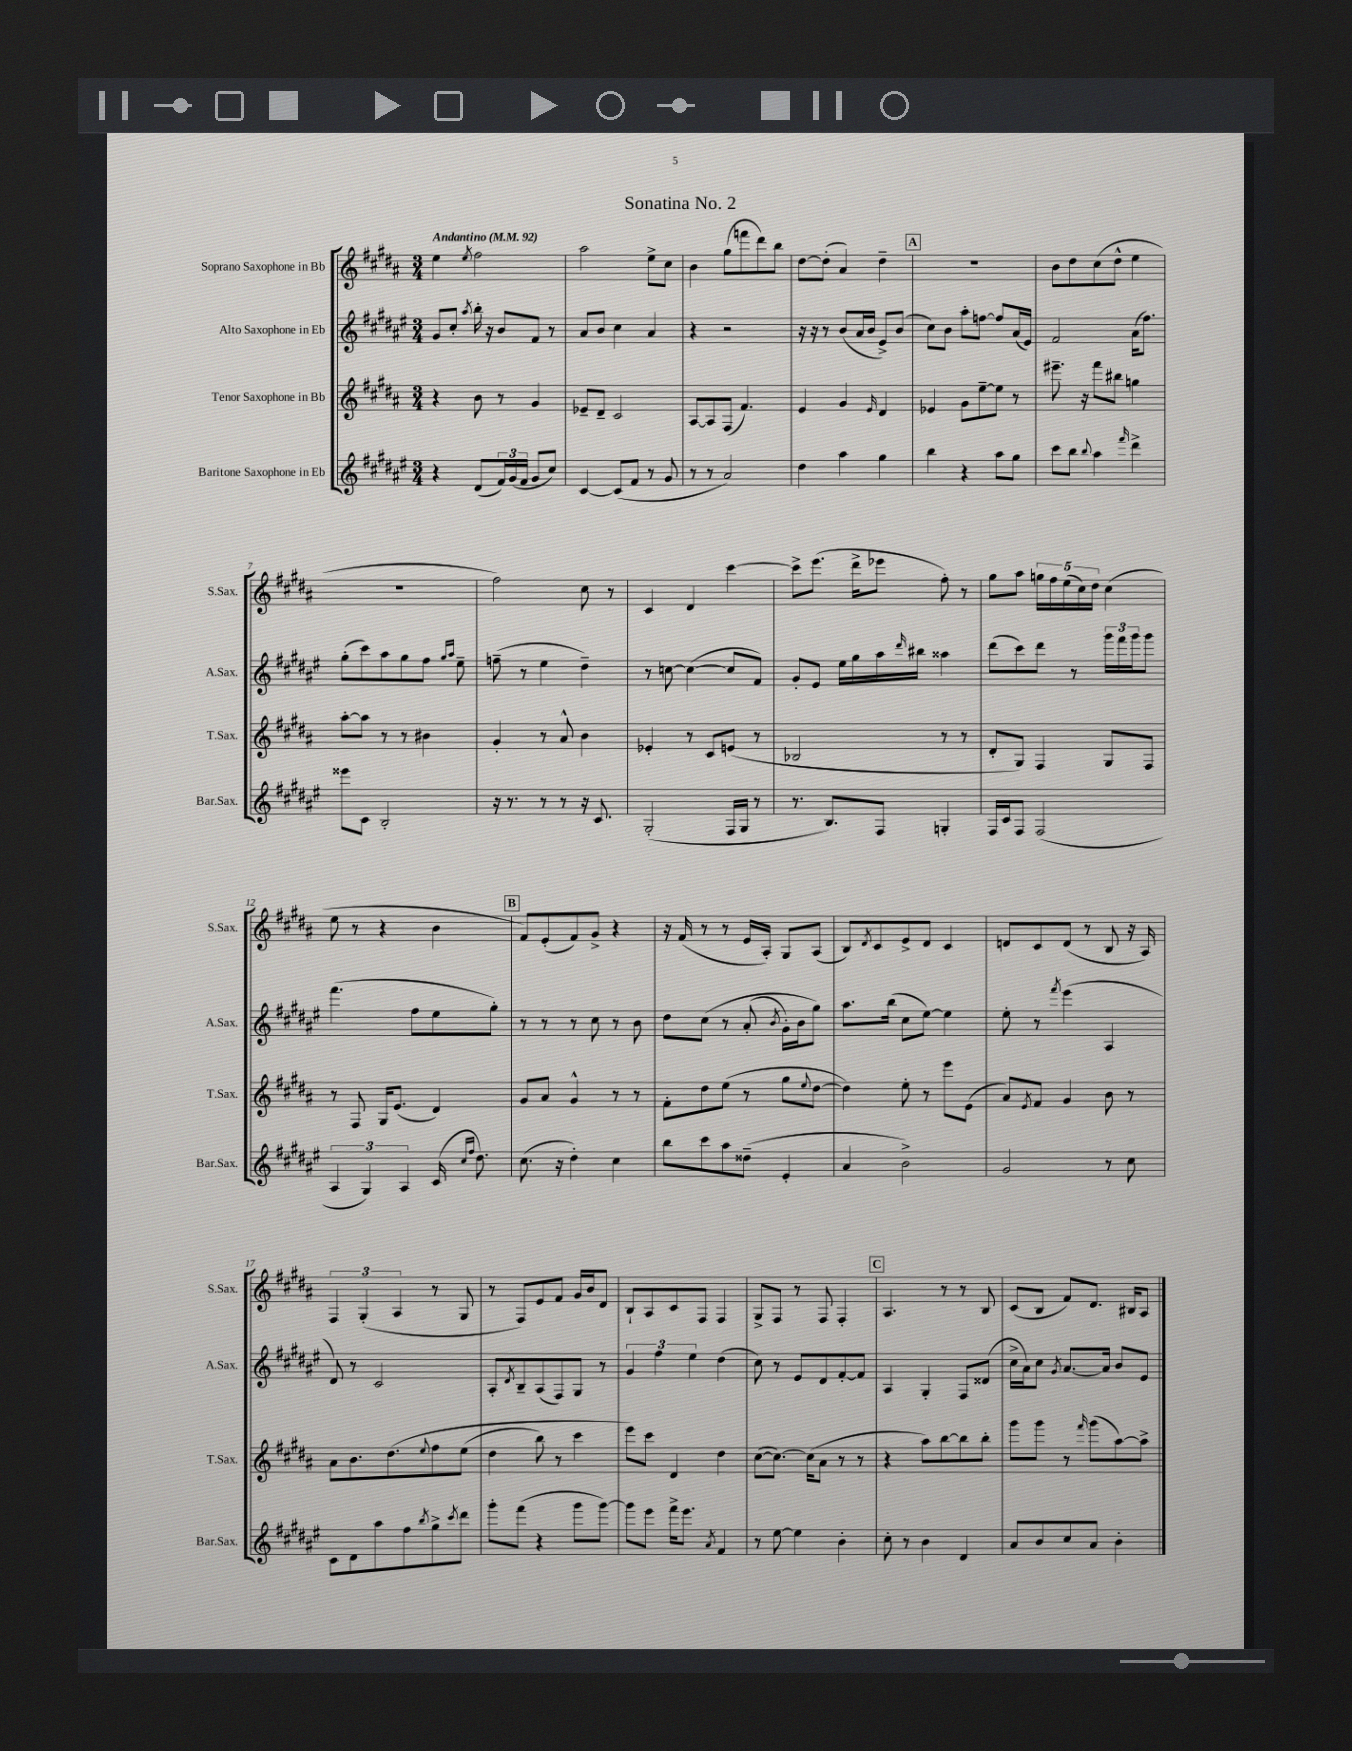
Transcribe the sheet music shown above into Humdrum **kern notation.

**kern	**kern	**kern	**kern
*staff4	*staff3	*staff2	*staff1
*clefG2	*clefG2	*clefG2	*clefG2
*k[f#c#g#d#a#e#]	*k[f#c#g#d#a#]	*k[f#c#g#d#a#e#]	*k[f#c#g#d#a#]
*M3/4	*M3/4	*M3/4	*M3/4
*MM92	*MM92	*MM92	*MM92
4r	4r	8g#/L	4ee\
.	.	8cc#'/J	.
.	.	8qaa#/	8qee/
(8d#/L	8b\	16bb'\	2ff#\
.	.	16r	.
24f#/L)	8r	8b/L	.
(24g#/	.	.	.
24f#/JJ	.	.	.
8g#/L	4g#/	8f#/J	.
8cc#/J)	.	8r	.
=	=	=	=
[4c#/	8e-~/L	8a#/L	2aa#\
.	8d#~/J	8b/J	.
(8c#/]L	2c#/	4cc#\	.
8f#/J	.	.	.
8r	.	4a#/	8ee^\L
8g#/	.	.	8cc#\J
=	=	=	=
8r	[8A#/L	4r	4b\
8r	8A#/]	.	.
2a#/)	(8F#/J	2r	(8gg#\L
.	4.f#/)	.	8fff\
.	.	.	8ddd#\)
.	.	.	8bb\J
=	=	=	=
4dd#\	4e/	16r	[8dd#\L
.	.	16r	.
.	.	8r	(8dd#'\]J
4aa#\	4g#/	(8b/L	4a#/)
.	.	16a#/L	.
.	.	16b/JJ	.
.	16qqe/	.	.
4gg#\	4d#/	8e#^/L)	4dd#~\
.	.	(8b/J	.
=	=	=	=
4bb\	4e-/	8cc#\L)	2.r
.	.	8b\J	.
4r	8g#\L	8aa#'\L	.
.	[8ee~\	[8ff\J	.
8aa#\L	8ee\]J	8ff/]L	.
8gg#\J	8r	(16a#/L	.
.	.	16e#/JJ)	.
=	=	=	=
8ccc#\L	8.eee#~\	2f#/	8b\L
8bb\J	.	.	8dd#\
.	16r	.	.
8qqbb/	.	.	.
4aa#\	8fff#\L	.	(8cc#\
.	8bb#\J	.	8dd#^^\J
16qqfff#/	.	.	.
4ddd#^\	4gg\	(16a#\LK	4ee\
.	.	8.ff#\J)	.
=	=	=	=
8eee##\L	[8aa#'\L	(8gg#'\L	2.r
8c#\J	8aa#\]J	8ccc#\)	.
2B'/	8r	8aa#\	.
.	8r	8gg#\	.
.	4b#\	8ff#\J	.
.	.	16qqgg#/LL	.
.	.	16qqaa#/JJ	.
.	.	8ee#~\	.
=	=	=	=
16r	4g#'/	(8ff~\	2ff#\)
8.r	.	.	.
.	.	8r	.
8r	8r	4ee#\	.
8r	8a#^^/	.	.
16r	4b\	4dd#~\)	8cc#\
8.c#/	.	.	.
.	.	.	8r
=	=	=	=
(2G#'/	4e-'/	8r	4c#/
.	.	[8cc\	.
.	8r	(4cc\_	4d#/
.	8c#/L	.	.
16F#/LL	(8e/J	8cc/]L	[4ccc#\
16G#/JJ	.	.	.
8r	8r	8f#/J)	.
=	=	=	=
8.r	2B-/	8g#'/L	8ccc#^\]L
.	.	8e#/J	(8.eee\J
8.B/L)	.	.	.
.	.	16ee#\LL	.
.	.	16gg#\	16ddd#^\LK
8F#/J	.	16aa#\	8eee-\J
.	.	16qqddd#/	.
.	.	16bb#\JJ	.
4G'/	8r	4aa##\	8ff#'\)
.	8r	.	8r
=	=	=	=
16F#/LL	8d#'/L	(8ddd#\L	8gg#\L
16c#/J	.	.	.
8F#/J	8G#/J)	8ccc#\)	8aa#\J
(2F#/	4F#/	8ddd#\J	20gg\LL
.	.	.	20ff#\
.	.	.	(20ee\
.	.	8r	.
.	.	.	20cc#\)
.	.	.	20dd#\JJ
.	8G#/L	24ggg#\LL	(4cc#\
.	.	24fff#\	.
.	.	24ggg#\J	.
.	8F#/J	8ggg#\J	.
=	=	=	=
6A#/	8r	(4.fff#\	8ee\
.	8F#/	.	8r
6G#/)	.	.	.
.	16G#/LK	.	4r
.	(8.e/J	.	.
6A#/	.	.	.
.	.	8ff#\L	.
(16c#/	4d#/)	8ee#\	4b\
16qqcc#/LL	.	.	.
16qqff#/JJ	.	.	.
8.dd#\)	.	.	.
.	.	8gg#'\J)	.
=	=	=	=
(8.cc#\	8g#/L	8r	8f#/L)
.	8a#/J	8r	(8e'/
16r	.	.	.
4dd#'\)	4g#^^/	8r	8f#/)
.	.	8cc#\	8g#^/J
4cc#\	8r	8r	4r
.	8r	8b\	.
=	=	=	=
8bb\L	8f#'\L	8dd#\L	16r
.	.	.	(16f#/
8ccc#\	8dd#\	&(8cc#\J	8r
8aa#\	(8ee\J	8r	8r
(8dd##~\J	8r	(8a#'/	16e/LL
.	.	.	16A#'/JJ)
.	.	8qb/	.
4e#'/	8gg#\L	16g#'\LL)	8G#/L
.	.	16b\J	.
.	8qqee/	.	.
.	[8dd#\J	8gg#\J&)	(8A#/J
=	=	=	=
4a#/	4dd#\])	8.aa#\L	8B/L)
.	.	.	8qd#/
.	.	.	8c#/
.	.	(16bb\Jk	.
2b^\)	8ee'\	8cc#\L	8e^/
.	8r	[8ee#\J)	8d#/J
.	8eee\L	4ee#\]	4c#/
.	(8e\J	.	.
=	=	=	=
2g#/	8a#/L)	8ee#'\	8d/L
.	8qe/	.	.
.	8f#/J	8r	8c#/
.	.	8qfff#/	.
.	4g#/	(4eee#\	(8d/J
.	.	.	8r
8r	8b\	4A#/	8B/
8cc#\	8r	.	16r
.	.	.	16A#/)
=	=	=	=
8c#\L	8a#\L	8d#/)	6F#/
8d#\	8.b\	8r	.
.	.	.	(6G#'/
8aa#\	.	2c#/	.
.	&(8.dd#\	.	.
.	.	.	6A#/
8ff#\	.	.	.
8qbb/	8qqee/	.	.
8gg#^\	8ff#\	.	8r
8qccc#/	.	.	.
8ddd#\J	(8ee\J	.	8G#/
=	=	=	=
8ggg#'\L	4dd#\	8A#'/L	8r
.	.	8qd#/	.
(8fff#\J	.	8B~/	8F#/L)
4r	8bb\)	(8A#/	8e/
.	8r	8F#/)	8f#/J
8ggg#\L	4ccc#\	8G#/J	16g#/LL
.	.	.	16b/J
[8ggg#\J)	.	8r	8d#/J
=	=	=	=
8ggg#\]L	8eee\L&)	6g#/	8B`/L
8eee#\J	8ccc#\J	.	8A#/
.	.	6ff#\	.
16fff#^\LK	4d#/	.	8c#/
8.eee#\J	.	.	.
.	.	6ee#\	.
.	.	.	8F#/J
8qa#/	.	.	.
4f#/	4dd#\	(4dd#\	4F#/
=	=	=	=
8r	([8cc#\L	8cc#\)	8G#^/L
[8ee#\	8.cc#\_J)	8r	8F#/J
4ee#\]	.	8e#/L	8r
.	(16cc#\]LK	.	.
.	8a#\J	8d#/	8F#/
4b'\	8r	[8f#'/	4F#'/
.	8r	8f#/]J	.
=	=	=	=
8cc#'\	4r	4A#/	4.A#/
8r	.	.	.
4b\	8aa#\L)	4G#'/	.
.	[8bb\	.	8r
4d#/	8bb\]	8F#/L	8r
.	8bb'\J	(8d##/J	8B/
=	=	=	=
8a#/L	8ggg#\L	16cc#^\LL	(8c#/L
.	.	16a#\J)	.
8b/	8ggg#\J	8cc#\J	8B/J
.	.	8qg#/	.
8cc#/	8r	[8.a#/L	8f#/L)
.	16qqfff#/	.	.
8a#/J	(8ggg#\L	.	8.d#/J
.	.	16a#/]Jk	.
4b'\	[8aa#\)	8b/L	.
.	.	.	16B#/LK
.	8aa#^\]J	8e#/J	8A#/J
==	==	==	==
*-	*-	*-	*-
